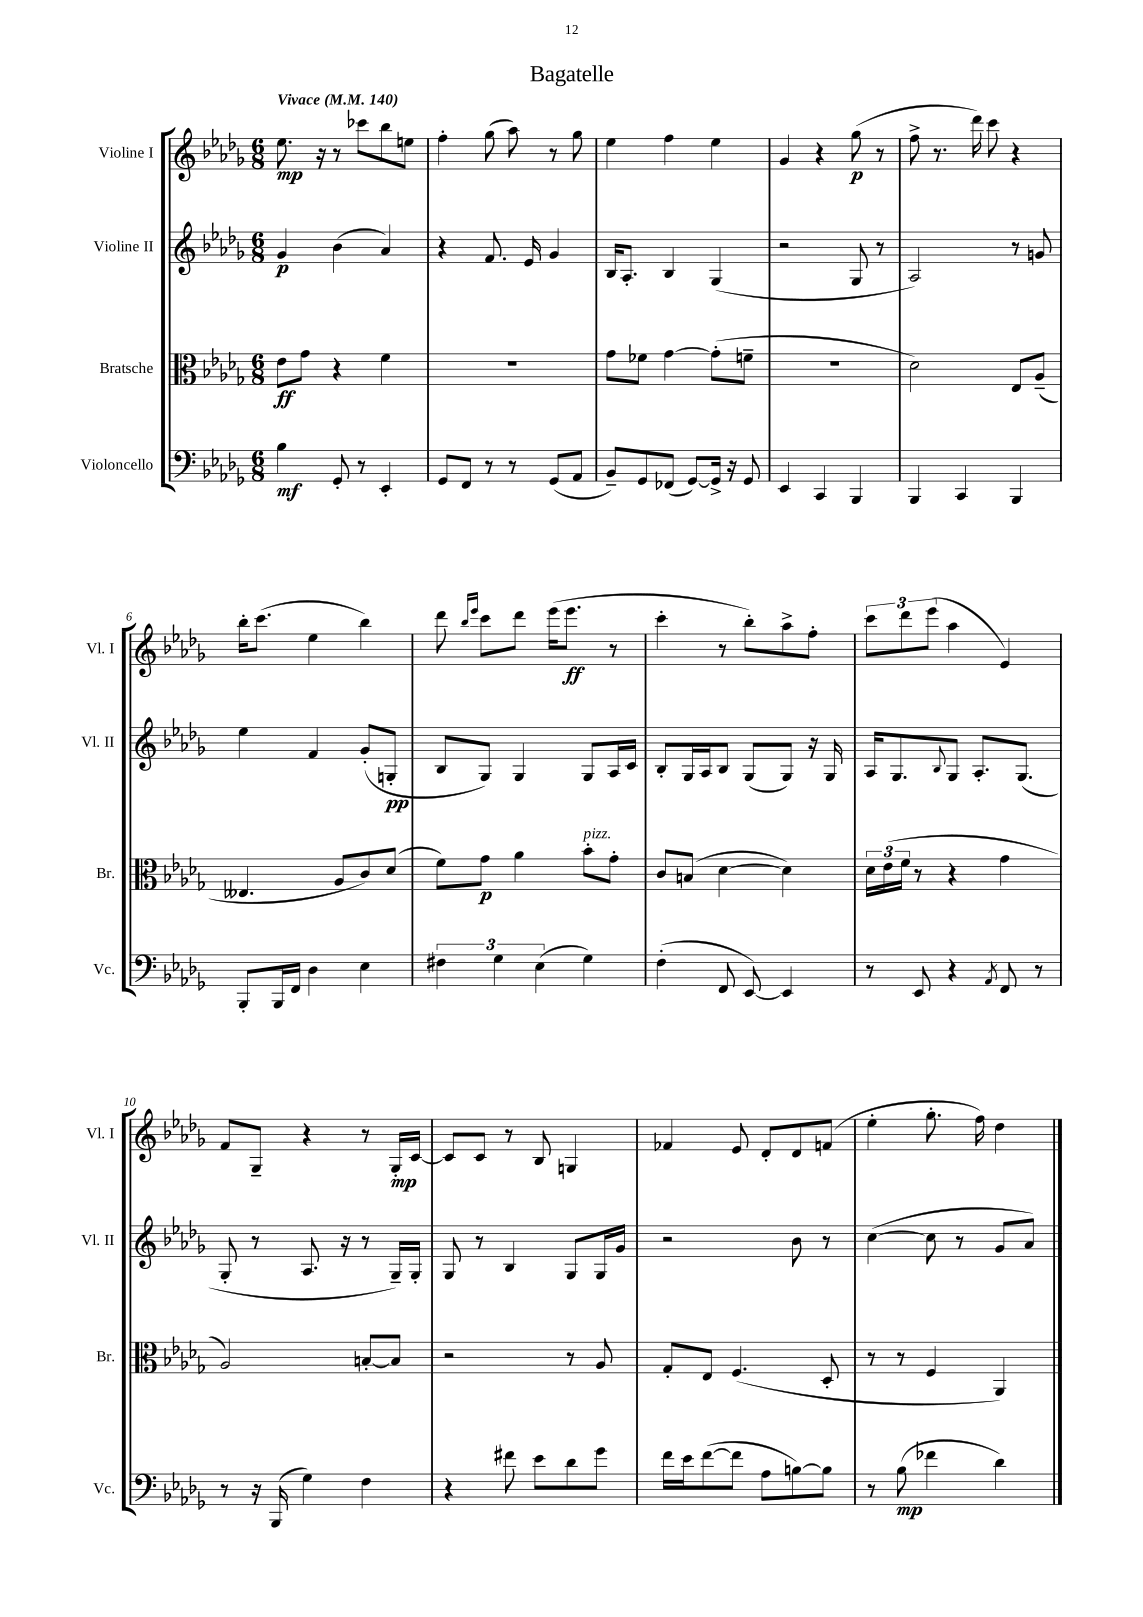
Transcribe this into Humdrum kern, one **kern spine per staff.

**kern	**kern	**kern	**kern
*staff4	*staff3	*staff2	*staff1
*clefF4	*clefC3	*clefG2	*clefG2
*k[b-e-a-d-g-]	*k[b-e-a-d-g-]	*k[b-e-a-d-g-]	*k[b-e-a-d-g-]
*M6/8	*M6/8	*M6/8	*M6/8
*MM140	*MM140	*MM140	*MM140
4B-\	8e-\L	4g-/	8.ee-\
.	8g-\J	.	.
.	.	.	16r
8GG-'/	4r	(4b-\	8r
8r	.	.	8ccc-\L
4EE-'/	4f\	4a-/)	8bb-\
.	.	.	8ee\J
=	=	=	=
8GG-/L	2.r	4r	4ff'\
8FF/J	.	.	.
8r	.	8.f/	(8gg-\
8r	.	.	8aa-\)
.	.	16e-/	.
(8GG-/L	.	4g-/	8r
8AA-/J	.	.	8gg-\
=	=	=	=
8BB-~/L)	8g-\L	16B-/LK	4ee-\
.	.	8.A-'/J	.
8GG-/	8f-\J	.	.
(8FF-/J	[4g-\	4B-/	4ff\
[8GG-/L)	.	.	.
16GG-^/]Jk	(8g-'\]L	(4G-/	4ee-\
16r	.	.	.
8GG-/	8f~\J	.	.
=	=	=	=
4EE-/	2.r	2r	4g-/
4CC/	.	.	4r
4BBB-/	.	8G-/	(8gg-\
.	.	8r	8r
=	=	=	=
4BBB-/	2d-\)	2A-/)	8ff^\
.	.	.	8.r
4CC/	.	.	.
.	.	.	16ddd-\)
.	.	.	8ccc\
4BBB-/	8E-/L	8r	4r
.	(8A-~/J	8g/	.
=	=	=	=
8BBB-'/L	4.E--/	4ee-\	16bb-'\LK
.	.	.	(8.ccc\J
16BBB-/L	.	.	.
16FF/JJ	.	.	.
4D-\	.	4f/	4ee-\
.	8A-/L	.	.
4E-\	8c/)	(8g-'/L	4bb-\)
.	(8d-/J	8G'/J	.
=	=	=	=
6F#\	8f\L)	8B-/L	8ddd-\
.	.	.	16qqbb-/LL
.	.	.	16qqeee-/JJ
.	8g-\J	8G-/J)	8ccc\L
6G-\	.	.	.
.	4a-\	4G-/	8ddd-\J
(6E-\	.	.	.
.	.	.	(16eee-\LK
.	.	.	8.eee-\J
4G-\)	8b-'\L	8G-/L	.
.	8g-'\J	16A-/L	8r
.	.	16c/JJ	.
=	=	=	=
(4F'\	8c/L	8B-'/L	4ccc'\
.	(8B/J	16G-/L	.
.	.	16A-/J	.
8FF/	[4d-\	8B-/J	8r
[8EE-/)	.	(8G-/L	8bb-'\L)
4EE-/]	4d-\])	8G-/J)	8aa-^\
.	.	16r	8ff'\J
.	.	16G-/	.
=	=	=	=
8r	24d-\LL	16A-/LK	12ccc\L
.	(24e-\	.	.
.	.	8.G-/	.
.	24f\JJ	.	12ddd-\
8EE-/	8r	.	.
.	.	.	(12eee-\J
.	.	8qqB-/	.
4r	4r	8G-/J	4aa-\
.	.	8.A-'/L	.
8qAA-/	.	.	.
8FF/	4g-\	.	4e-/)
.	.	(8.G-/J	.
8r	.	.	.
=	=	=	=
8r	2A-/)	8G-'/	8f/L
16r	.	8r	8G-~/J
(16BBB-/	.	.	.
4G-\)	.	8.A-/	4r
.	.	16r	.
4F\	[8B'/L	8r	8r
.	8B/]J	16G-~/LL)	16G-'/LL
.	.	16G-'/JJ	[16c/JJ
=	=	=	=
4r	2r	8G-/	8c/]L
.	.	8r	8c/J
8f#\	.	4B-/	8r
8e-\L	.	.	8B-/
8d-\	8r	8G-/L	4G/
8g-\J	8A-/	16G-/L	.
.	.	16g-/JJ	.
=	=	=	=
16f\LL	8G-'/L	2r	4f-/
16e-\J	.	.	.
([8f\	8E-/J	.	.
8f\]J	(4.F/	.	8e-/
8A-\L	.	.	8d-'/L
[8B\)	.	8b-\	8d-/
8B\]J	8D-'/	8r	(8f/J
=	=	=	=
8r	8r	([4cc\	4ee-'\
(8B-\	8r	.	.
4f-\	4F/	8cc\]	8.gg-'\
.	.	8r	.
.	.	.	16ff\)
4d-\)	4AA-/)	8g-/L	4dd-\
.	.	8a-/J)	.
==	==	==	==
*-	*-	*-	*-
